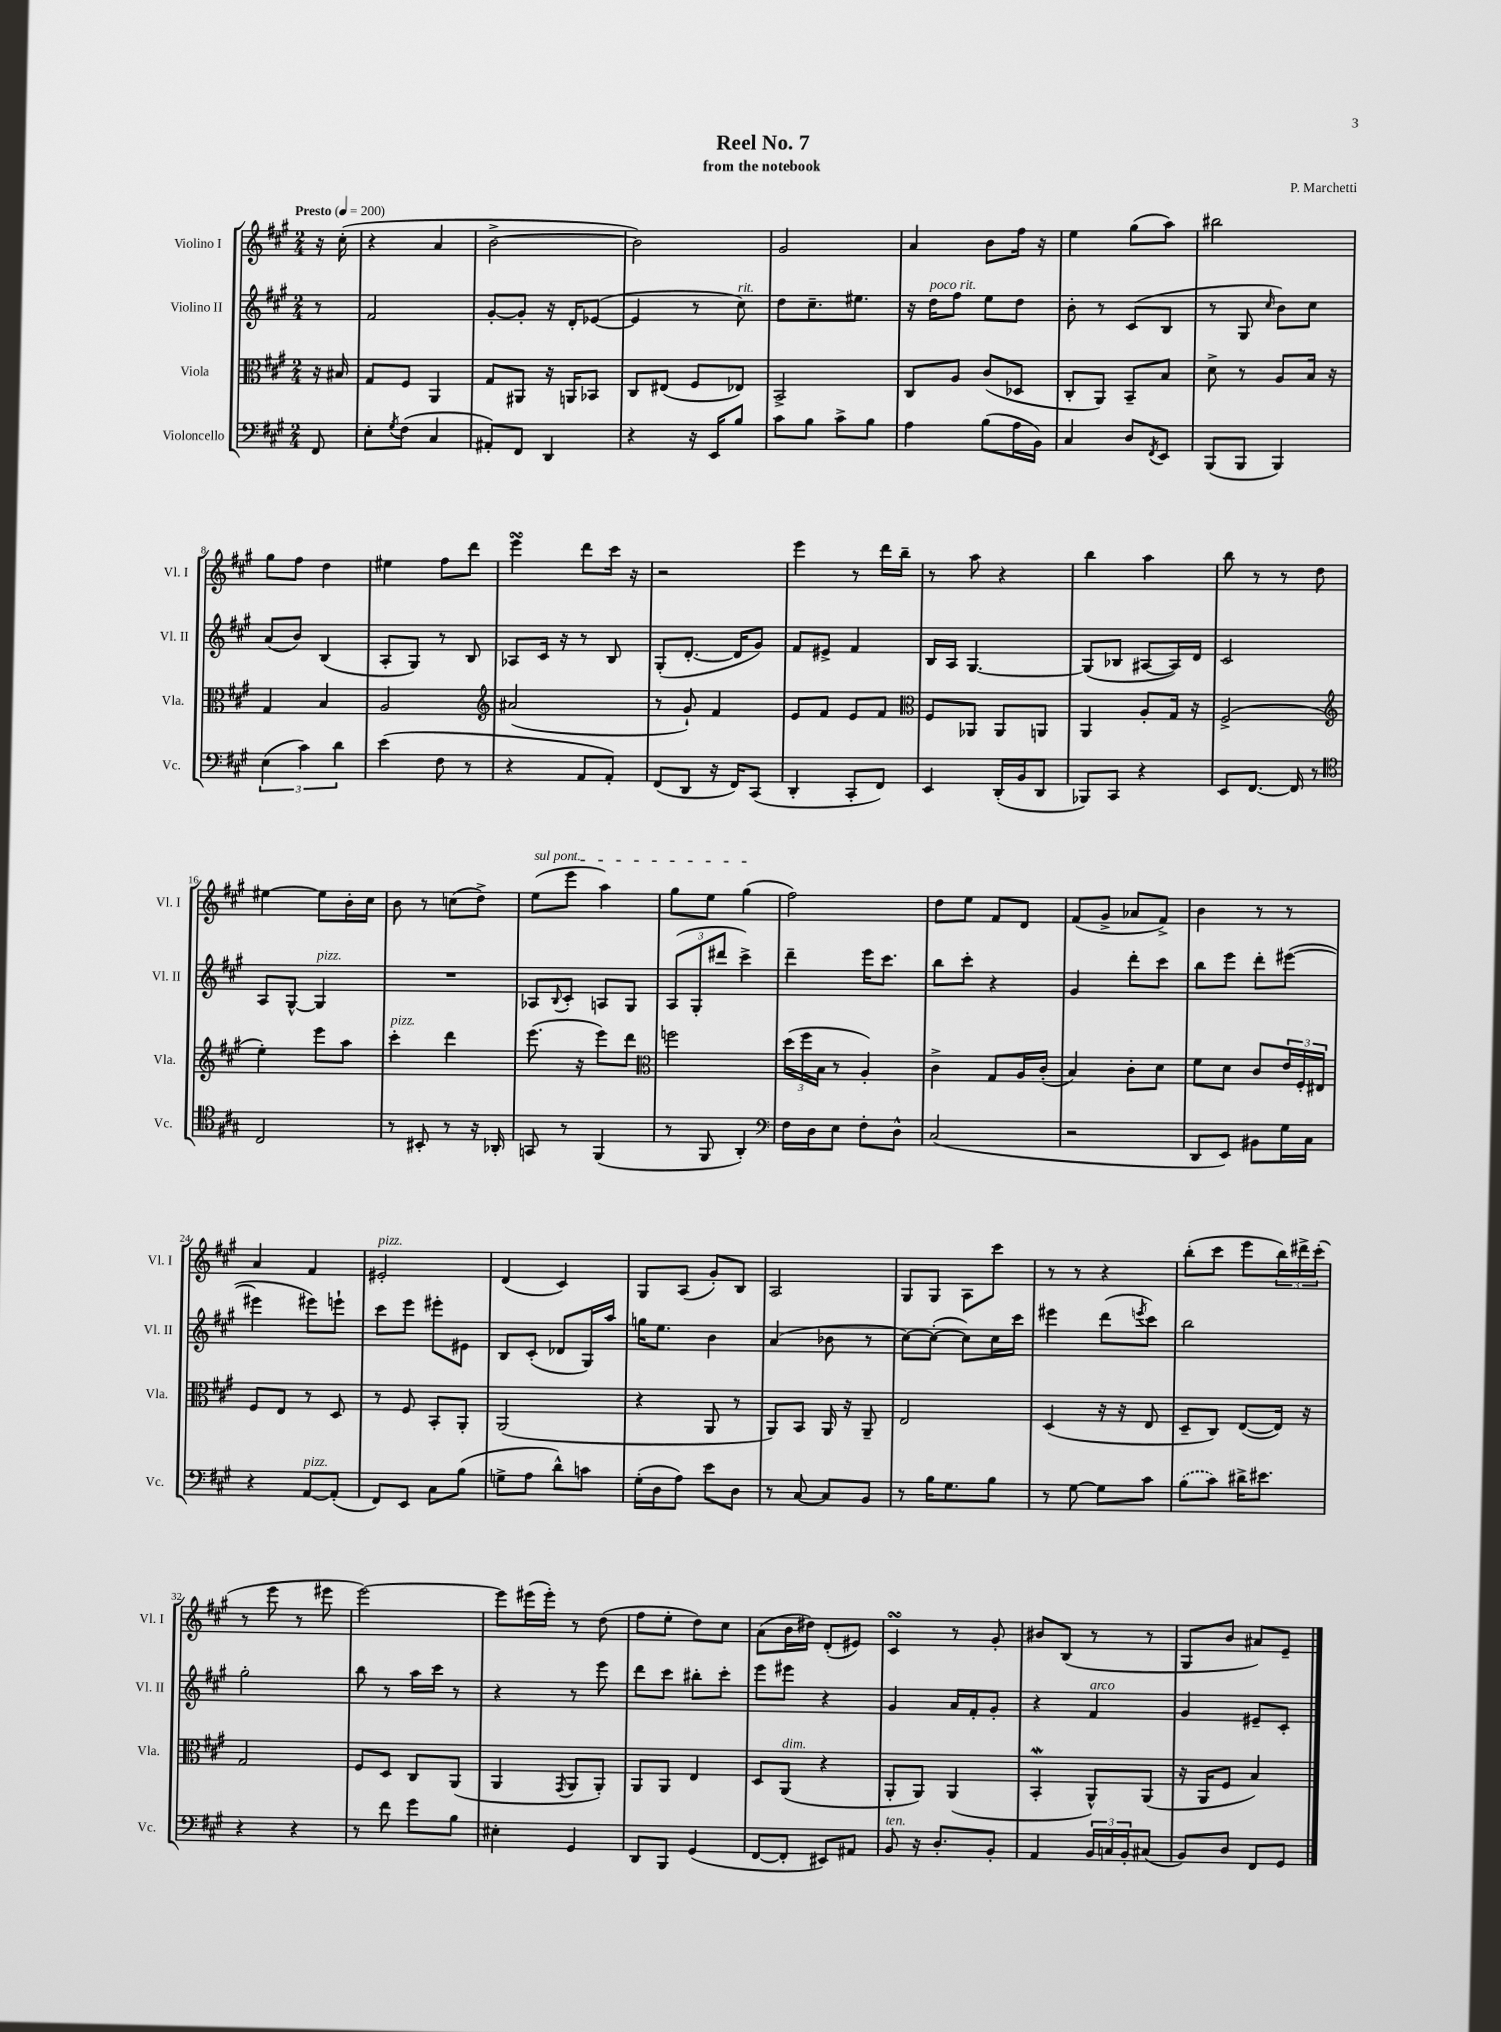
\header { title = "Reel No. 7" composer = "P. Marchetti" subtitle = "from the notebook" }
<<
\new StaffGroup <<
\new Staff = "s0" \with { instrumentName = "Violino I" shortInstrumentName = "Vl. I" } {
    \clef treble \key a \major \numericTimeSignature \time 2/4 \partial 8 \tempo "Presto" 4 = 200
    r16 cis''16-.( |
    r4 a'4 |
    b'2~-> |
    b'2) |
    gis'2 |
    a'4 b'8 fis''16 r16 |
    e''4 gis''8( a''8) |
    bis''2 |
    gis''8 fis''8 d''4 |
    eis''4 fis''8 d'''8 |
    e'''4\turn d'''8 cis'''16 r16 |
    r2 |
    e'''4 r8 d'''16 b''16-- |
    r8 a''8 r4 |
    b''4 a''4 |
    b''8 r8 r8 d''8 |
    eis''4~ eis''8 b'16-. cis''16 |
    b'8 r8 c''8( d''8->) |
    \once \override TextSpanner.bound-details.left.text = \markup { \italic "sul pont." } e''8\startTextSpan( e'''8 a''4) |
    gis''8 e''8 gis''4\stopTextSpan( |
    fis''2) |
    d''8 e''8 fis'8 d'8 |
    fis'8( gis'8-> aes'8 fis'8->) |
    b'4 r8 r8 |
    a'4 fis'4 |
    eis'2-.^\markup { \italic "pizz." } |
    d'4( cis'4) |
    gis8 a8( gis'8-.) b8 |
    a2 |
    gis8 gis8 a8 cis'''8 |
    r8 r8 r4 |
    b''8-.( cis'''8 e'''8 \tuplet 3/2 { b''16) dis'''16-> cis'''16-.( } |
    r8 e'''8 r8 eis'''8 |
    e'''2~) |
    e'''8 eis'''16( eis'''16-.) r8 d''8( |
    fis''8 e''8-. d''8) cis''8 |
    a'8( b'16 dis''16) d'8-.( eis'8) |
    cis'4\turn r8 gis'8-. |
    bis'8 b8( r8 r8 |
    gis8 b'8 ais'8) e'8-- \bar "|." |
}
\new Staff = "s1" \with { instrumentName = "Violino II" shortInstrumentName = "Vl. II" } {
    \clef treble \key a \major \numericTimeSignature \time 2/4 \partial 8
    r8 |
    fis'2 |
    gis'8~-. gis'8-. r16 d'16-. ees'8~( |
    ees'4 r8 cis''8^\markup { \italic "rit." }) |
    d''8 cis''8.-- eis''8. |
    r16 d''16^\markup { \italic "poco rit." } fis''8 e''8 d''8 |
    b'8-. r8 cis'8( b8 |
    r8 gis8 \grace { cis''16 } b'8) cis''8 |
    a'8( b'8) b4( |
    a8-. gis8) r8 b8 |
    aes8 cis'16 r16 r8 b8 |
    gis8-.( d'8.~-. d'16 gis'8) |
    fis'8 eis'8-> fis'4 |
    b16 a16 gis4.~ |
    gis8( bes8 ais8~ ais16) d'16 |
    cis'2 |
    a8 gis8~-^ gis4^\markup { \italic "pizz." } |
    R2 |
    aes8 \appoggiatura { b8 } cis'8-. a8 gis8 |
    \tuplet 3/2 { a8( gis8-. dis'''8 } cis'''4->) |
    d'''4-- e'''16 cis'''8. |
    b''8 cis'''8-. r4 |
    gis'4 d'''8-. cis'''8 |
    b''8 e'''8 d'''8-. eis'''8~( |
    eis'''4 eis'''8) e'''8-! |
    cis'''8 e'''8 eis'''8-. eis'8 |
    b8 cis'8-.( des'8 gis16) a''16 |
    g''16 e''8. b'4 |
    a'4( bes'8 r8 |
    cis''8~) cis''8~-.( cis''8) cis''16 cis'''16 |
    eis'''4 d'''8( \acciaccatura { e'''8 } cis'''8) |
    b''2 |
    gis''2-. |
    b''8 r8 a''16 cis'''16 r8 |
    r4 r8 e'''8 |
    d'''8 cis'''8 bis''8-. cis'''8-. |
    e'''8 eis'''8 r4 |
    gis'4 a'16 fis'16-. gis'8-. |
    r4 fis'4^\markup { \italic "arco" } |
    gis'4 eis'8-- cis'8-. \bar "|." |
}
\new Staff = "s2" \with { instrumentName = "Viola" shortInstrumentName = "Vla." } {
    \clef alto \key a \major \numericTimeSignature \time 2/4 \partial 8
    r16 bis16 |
    gis8 fis8 a,4 |
    gis8 ais,8 r16 a,16 bes,8 |
    cis8 eis8( fis8 ees8) |
    b,2-> |
    cis8 a8 cis'8( des8 |
    cis8-. a,8) b,8-- b8 |
    d'8-> r8 a8 b16 r16 |
    gis4 b4 |
    a2 |
    \clef treble ais'2( |
    r8 gis'8-!) fis'4 |
    e'8 fis'8 e'8 fis'8 |
    \clef alto fis8 aes,8 aes,8 a,8 |
    a,4 a8-. gis16 r16 |
    fis2->( |
    \clef treble e''4-.) e'''8 a''8 |
    cis'''4-.^\markup { \italic "pizz." } d'''4 |
    e'''8.( r16 e'''8) d'''8 |
    \clef alto f''2 |
    \tuplet 3/2 { d''16( fis''16 b16 } r8 a4-.) |
    cis'4-> gis8 a16 cis'16-.( |
    b4) cis'8-. d'8 |
    fis'8 d'8 cis'8 \tuplet 3/2 { e'16 fis16-. eis16 } |
    fis8 e8 r8 d8 |
    r8 fis8 b,8-. a,8-. |
    a,2( |
    r4 a,8 r8 |
    a,8) b,8 a,16 r16 a,8-- |
    e2 |
    d4( r16 r16 e8 |
    d8-- cis8) e8~( e16) r16 |
    gis2 |
    fis8 d8 cis8 a,8( |
    a,4 \acciaccatura { gis,8 } a,8 a,8-.) |
    a,8 a,8 e4 |
    d8 a,8^\markup { \italic "dim." }( r4 |
    a,8-. a,8) a,4( |
    b,4-.\mordent a,8-^) a,8( |
    r16 a,16 fis8 b4) \bar "|." |
}
\new Staff = "s3" \with { instrumentName = "Violoncello" shortInstrumentName = "Vc." } {
    \clef bass \key a \major \numericTimeSignature \time 2/4 \partial 8
    fis,8 |
    e8-. \acciaccatura { gis8 } fis8( cis4 |
    ais,8-.) fis,8 d,4 |
    r4 r16 e,16 b8 |
    cis'8 b8 cis'8-> b8 |
    a4 b8( a16 b,16) |
    cis4 d8 \acciaccatura { fis,8 } e,8 |
    b,,8( b,,8 b,,4) |
    \tuplet 3/2 { e4( cis'4) d'4 } |
    e'4( fis8 r8 |
    r4 a,8 a,8-.) |
    fis,8( d,8 r16 fis,16) cis,8( |
    d,4-. cis,8-. fis,8) |
    e,4 d,16-.( b,16 d,8 |
    bes,,8) cis,8 r4 |
    e,8 fis,8.~ fis,16 r8 |
    \clef tenor cis2 |
    r8 bis,8-. r8 r16 aes,16-. |
    g,8 r8 fis,4( |
    r8 fis,8 a,4-.) |
    \clef bass fis16 d16 e8 fis8-. d8-^ |
    cis2( |
    r2 |
    d,8 e,8) bis,8 gis16 cis16 |
    r4 a,8~^\markup { \italic "pizz." } a,8-.( |
    fis,8) e,8 cis8 b8( |
    g8-> a8 d'8-^) c'8 |
    gis16-.( d16 a8) e'8 d8 |
    r8 cis8~ cis8 b,8 |
    r8 b16 gis8. b8 |
    r8 gis8~ gis8 cis'8 |
    \once \slurDashed b8( cis'8) dis'16-> eis'8. |
    r4 r4 |
    r8 fis'8 gis'8 b8 |
    eis4-. gis,4 |
    d,8 b,,8 gis,4( |
    fis,8~ fis,8-. eis,8) ais,8 |
    b,8^\markup { \italic "ten." } r16 d8.-. b,8-. |
    a,4 \tuplet 3/2 { b,16 c16 b,16-. } cis8( |
    b,8) d8 fis,8 gis,8 \bar "|." |
}
>>
>>
